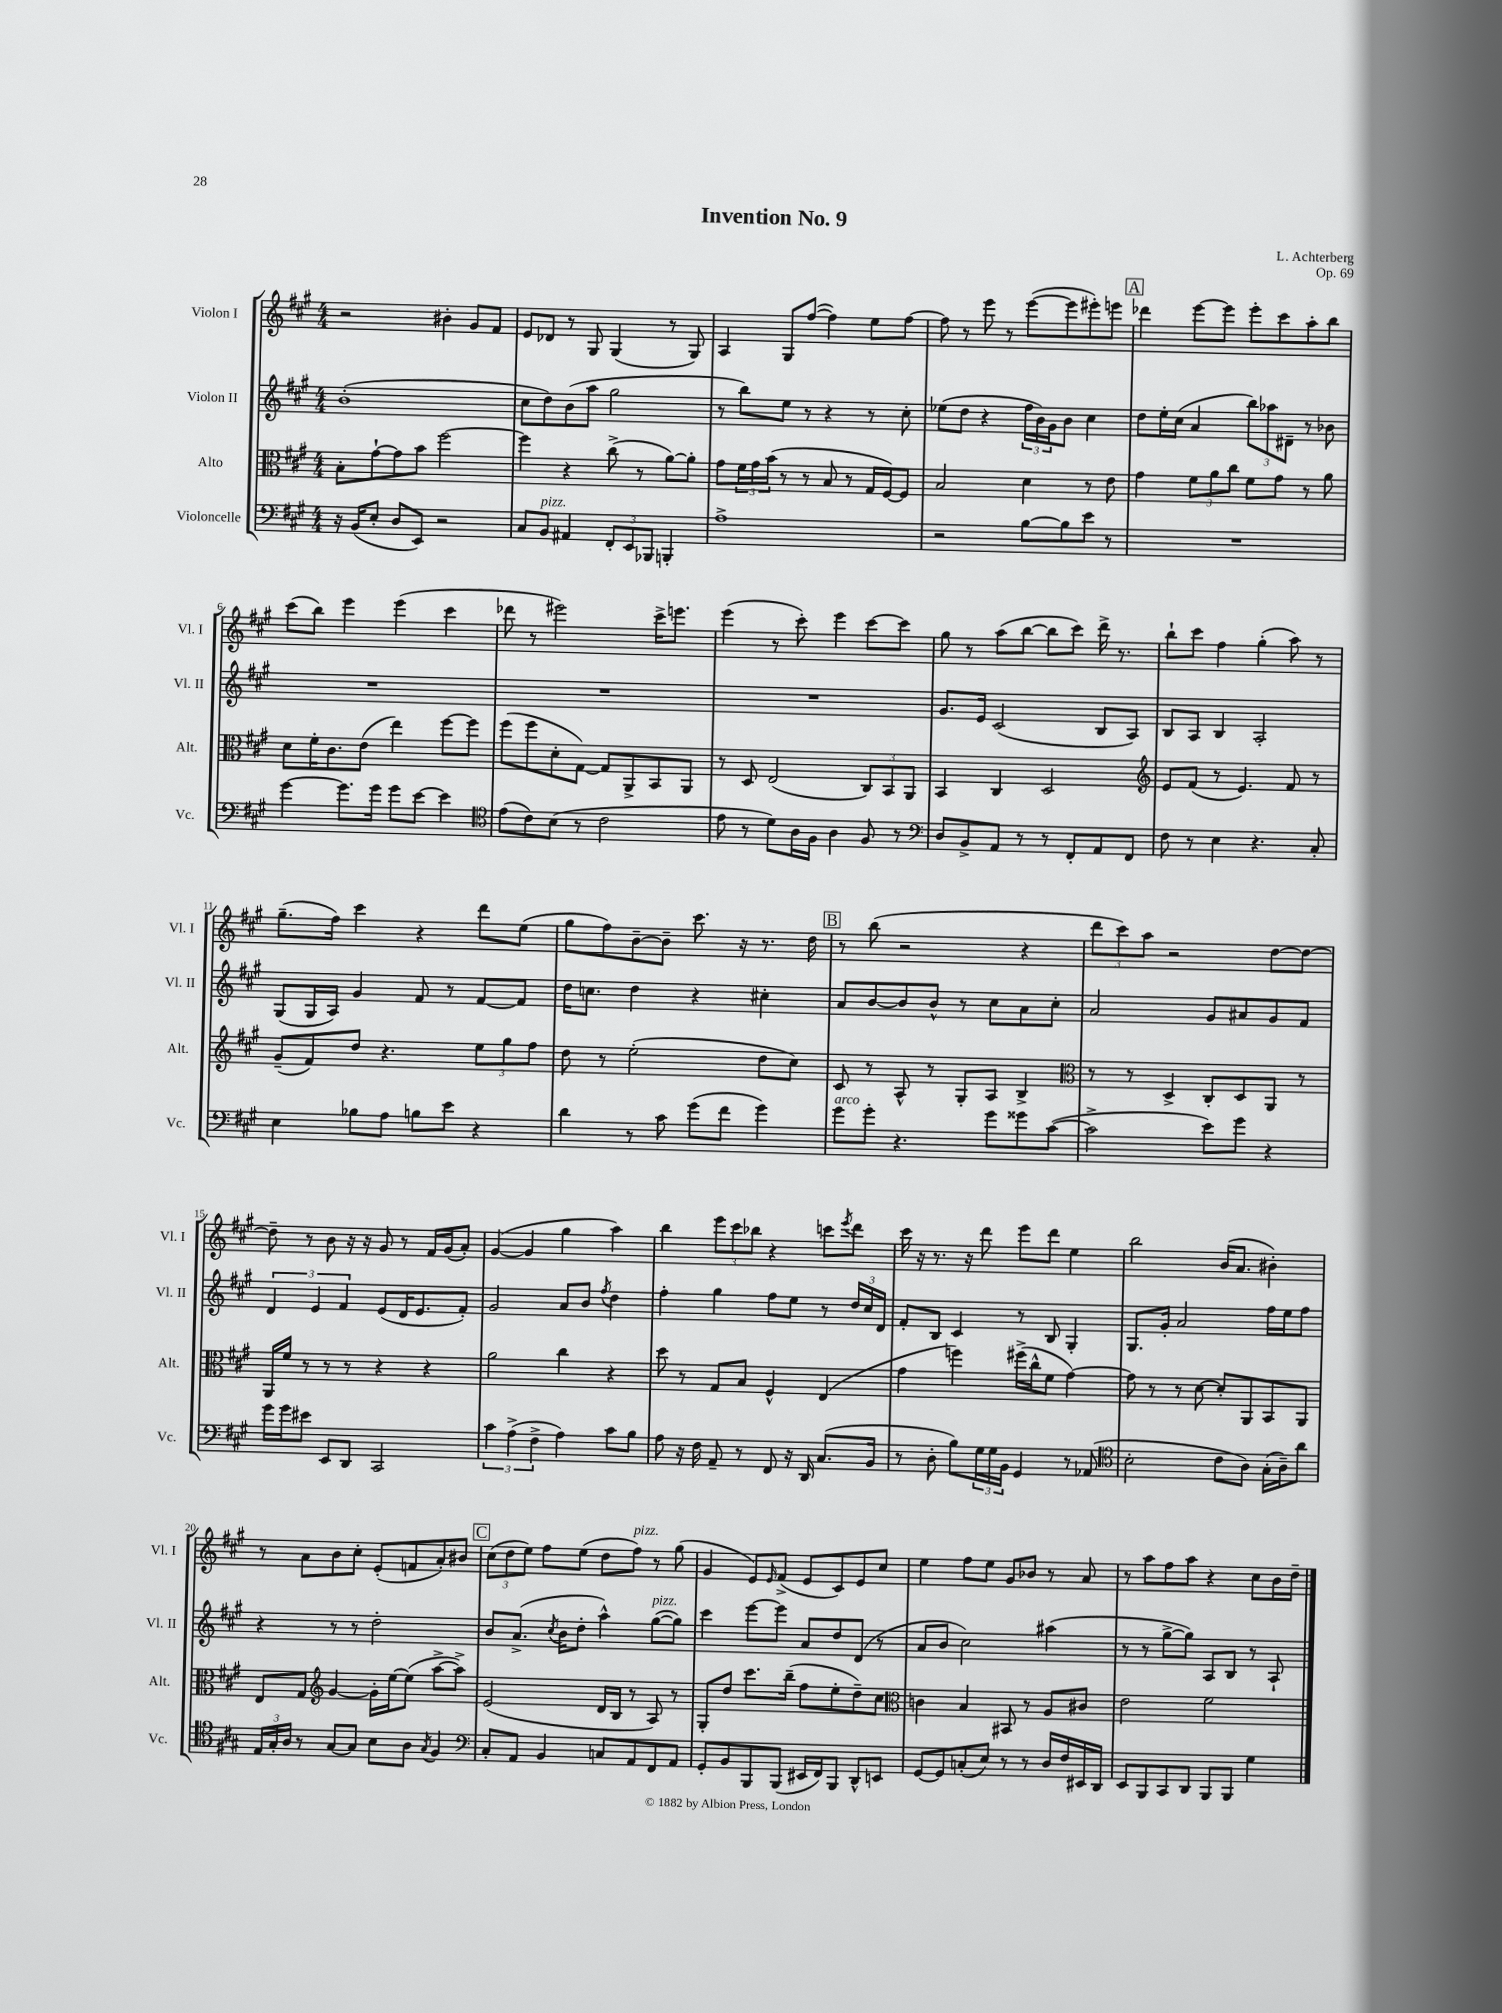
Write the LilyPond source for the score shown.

\header { title = "Invention No. 9" composer = "L. Achterberg" opus = "Op. 69" }
<<
\new StaffGroup <<
\new Staff = "s0" \with { instrumentName = "Violon I" shortInstrumentName = "Vl. I" } {
    \clef treble \key a \major \numericTimeSignature \time 4/4
    r2 bis'4-. gis'8 fis'8 |
    e'8 des'8 r8 gis8 gis4( r8 gis8) |
    a4 gis8 fis''8~( fis''4) e''8 fis''8~ |
    fis''8 r8 e'''8 r8 e'''8~( e'''8 eis'''8-.) e'''8 |
    \mark \markup { \box "A" } des'''4 e'''8~ e'''8 e'''8-. cis'''8 a''8-. b''8 |
    cis'''8( b''8) e'''4 e'''4( cis'''4 |
    des'''8 r8 eis'''2) cis'''16-> e'''8. |
    e'''4( r8 cis'''8-.) e'''4 cis'''8~ cis'''8 |
    gis''8 r8 a''8( b''8~ b''8 cis'''8) d'''16-> r8. |
    b''8-! cis'''8 fis''4 gis''4-.( a''8) r8 |
    gis''8.--( fis''16) cis'''4 r4 d'''8 e''8( |
    gis''8 fis''8) b'8~-- b'8-- cis'''8. r16 r8. d''16 |
    \mark \markup { \box "B" } r8 b''8( r2 r4 |
    \tuplet 3/2 { d'''8 cis'''8) a''8 } r2 d''8~ d''8~ |
    d''8-- r8 b'8 r16 r16 gis'8 r8 fis'16 gis'16( a'8-.) |
    gis'4~( gis'4 gis''4 a''4) |
    b''4 \tuplet 3/2 { e'''8 cis'''8 bes''8 } r4 c'''8 \acciaccatura { e'''8 } d'''8 |
    cis'''16 r16 r8. r16 d'''8 e'''8 d'''8 e''4 |
    b''2 b'16( a'8. bis'4-.) |
    r8 a'8 b'8 cis''8-. e'8-.( f'8 a'8-.) bis'8 |
    \mark \markup { \box "C" } \tuplet 3/2 { cis''8( d''8 e''8) } fis''8 e''8( d''8 fis''8^\markup { \italic "pizz." }) r8 gis''8( |
    gis'4 e'8) \grace { e'16 } fis'8->( e'8 cis'8) e'8 cis''8 |
    e''4 fis''8 e''8 gis'8 bes'8 r8 a'8 |
    r8 a''8 fis''8 a''8 r4 cis''8 b'16 d''16-- \bar "|." |
}
\new Staff = "s1" \with { instrumentName = "Violon II" shortInstrumentName = "Vl. II" } {
    \clef treble \key a \major \numericTimeSignature \time 4/4
    b'1-.( |
    cis''8 d''8) b'8( a''8 gis''2 |
    r8 b''8) e''8 r8 r4 r8 cis''8-. |
    ees''8( d''8 r4 \tuplet 3/2 { fis''16 b'16) gis'16 } b'8 cis''4 |
    \mark \markup { \box "A" } d''8 e''16-. cis''16( a'4 \tuplet 3/2 { b''8) aes''8 dis'8-- } r8 bes'8 |
    R1 |
    R1 |
    R1 |
    gis'8. e'16 cis'2( b8 a8) |
    b8 a8 b4 a2-. |
    gis8( gis16 a16) gis'4 fis'8 r8 fis'8~ fis'8 |
    d''16 c''8. d''4 r4 cis''4-. |
    \mark \markup { \box "B" } a'8 b'8~ b'8 b'8-^ r8 cis''8 a'8 cis''8-. |
    a'2 gis'8 ais'8 gis'8 fis'8 |
    \tuplet 3/2 { d'4 e'4 fis'4 } e'8( d'16 e'8. fis'8-.) |
    gis'2 a'8 b'8 \acciaccatura { fis''8 } d''4 |
    fis''4-. gis''4 fis''8 e''8 r8 \tuplet 3/2 { d''16 cis''16 d'16 } |
    fis'8-. b8 cis'4 r8 b8 gis4-. |
    gis8. gis'16-. a'2 fis''16 e''16 fis''8 |
    r4 r8 r8 d''2-. |
    \mark \markup { \box "C" } b'8 a'8.->( \acciaccatura { cis''8 } b'16 d''8-. a''4-^) gis''8~^\markup { \italic "pizz." }( gis''8) |
    cis'''4 e'''8~ e'''8 a'8 d''8 d'8( r8 |
    a'8 b'8 cis''2) ais''4( |
    r8 r8 gis''8~-> gis''8) a8 b8 r8 a8-! \bar "|." |
}
\new Staff = "s2" \with { instrumentName = "Alto" shortInstrumentName = "Alt." } {
    \clef alto \key a \major \numericTimeSignature \time 4/4
    b8-. gis'8~-! gis'8 b'8 fis''2~ |
    fis''4 r4 cis''8->( r8 a'8~) a'8-. |
    gis'8 \tuplet 3/2 { fis'16 gis'16 b'16( } r8 r8 b8 r8 gis16 fis16~) fis8 |
    b2 d'4 r8 e'8 |
    \mark \markup { \box "A" } gis'4 \tuplet 3/2 { fis'8 a'8 cis''8 } fis'8 gis'8 r8 a'8 |
    d'8 fis'16-. cis'8. e'8( e''4) fis''8~ fis''8 |
    fis''8( fis''8 d'8-. gis8~) gis8 a,8-> b,8 a,8 |
    r8 d8 e2( \tuplet 3/2 { cis8) b,8 a,8 } |
    b,4 cis4 d2 |
    \clef treble e'8 fis'8( r8 e'4.) fis'8 r8 |
    gis'8--( fis'8) d''8 r4. \tuplet 3/2 { e''8 gis''8 fis''8 } |
    d''8 r8 e''2-.( d''8 cis''8) |
    \mark \markup { \box "B" } cis'8 r8 a8-^ r8 gis8-. a8 b4-> |
    \clef alto r8 r8 d4-> cis8-. d8 a,8 r8 |
    a,16 fis'16 r8 r8 r8 r4 r4 |
    a'2 cis''4 r4 |
    d''8 r8 gis8 b8 fis4-^ e4( |
    gis'4 f''4) fis''16->( cis''16-^ fis'8 gis'4~) |
    gis'8 r8 r8 d'8~ d'8-. a,8 b,8 a,8 |
    e8 gis8 \clef treble gis'4~ gis'16-. e''16~ e''8( a''8~-> a''8->) |
    \mark \markup { \box "C" } e'2( d'16 b16 r8 a8) r8 |
    gis8-. d''8 cis'''8. b''16--( fis''8 e''8-. d''8--) cis''8 |
    \clef alto c'4 b4 bis,8 r8 a8 cis'8 |
    e'2 fis'2 \bar "|." |
}
\new Staff = "s3" \with { instrumentName = "Violoncelle" shortInstrumentName = "Vc." } {
    \clef bass \key a \major \numericTimeSignature \time 4/4
    r16 b,16( e8-. d8 e,8) r2 |
    cis8 b,8^\markup { \italic "pizz." } ais,4 \tuplet 3/2 { fis,8-. e,8 bes,,8 } b,,4-. |
    a1-> |
    r2 b8~ b8 e'8 r8 |
    \mark \markup { \box "A" } R1 |
    gis'4~ gis'8. gis'16 gis'8 e'8~ e'4 |
    \clef tenor e'8( cis'8) b8( r8 cis'2 |
    e'8 r8 d'8) a16 fis16 a4 fis8 r8 |
    \clef bass d8 b,8-> a,8 r8 r8 fis,8-. a,8 fis,8 |
    fis8 r8 e4 r4. cis8-. |
    e4 bes8 a8 b8 e'8 r4 |
    d'4 r8 cis'8 gis'8( fis'8 gis'4) |
    \mark \markup { \box "B" } gis'8^\markup { \italic "arco" } gis'8-. r4. gis'8 gisis'8 cis'8~( |
    cis'2-> e'8) gis'8 r4 |
    gis'16 gis'16 eis'8 e,8 d,8 cis,2 |
    \tuplet 3/2 { cis'4 a4->( fis4-> } a4) cis'8 b8 |
    a8 r16 fis16 a,8-- r8 fis,8 r16 d,16 cis8.( b,16 |
    r8 d8-. b8) \tuplet 3/2 { gis16 gis16 b,16 } gis,4 r8 aes,8( |
    \clef tenor b2-. cis'8 a8) gis16-.( a16--) a'8 |
    \tuplet 3/2 { e16 gis16-. a16 } r8 gis8~ gis8 b8 a8 \acciaccatura { gis8 } fis4 |
    \mark \markup { \box "C" } \clef bass cis8-. a,8 b,4 c8 a,8 fis,8 a,8 |
    gis,8-. b,8 b,,8 b,,8( eis,16 fis,16) b,,8 d,8-^ e,8 |
    gis,8~ gis,8 c8-.( e8) r8 r8 d16 fis16 eis,16 d,16 |
    e,8 b,,8 cis,8 d,8 b,,8 b,,8 gis4 \bar "|." |
}
>>
>>
